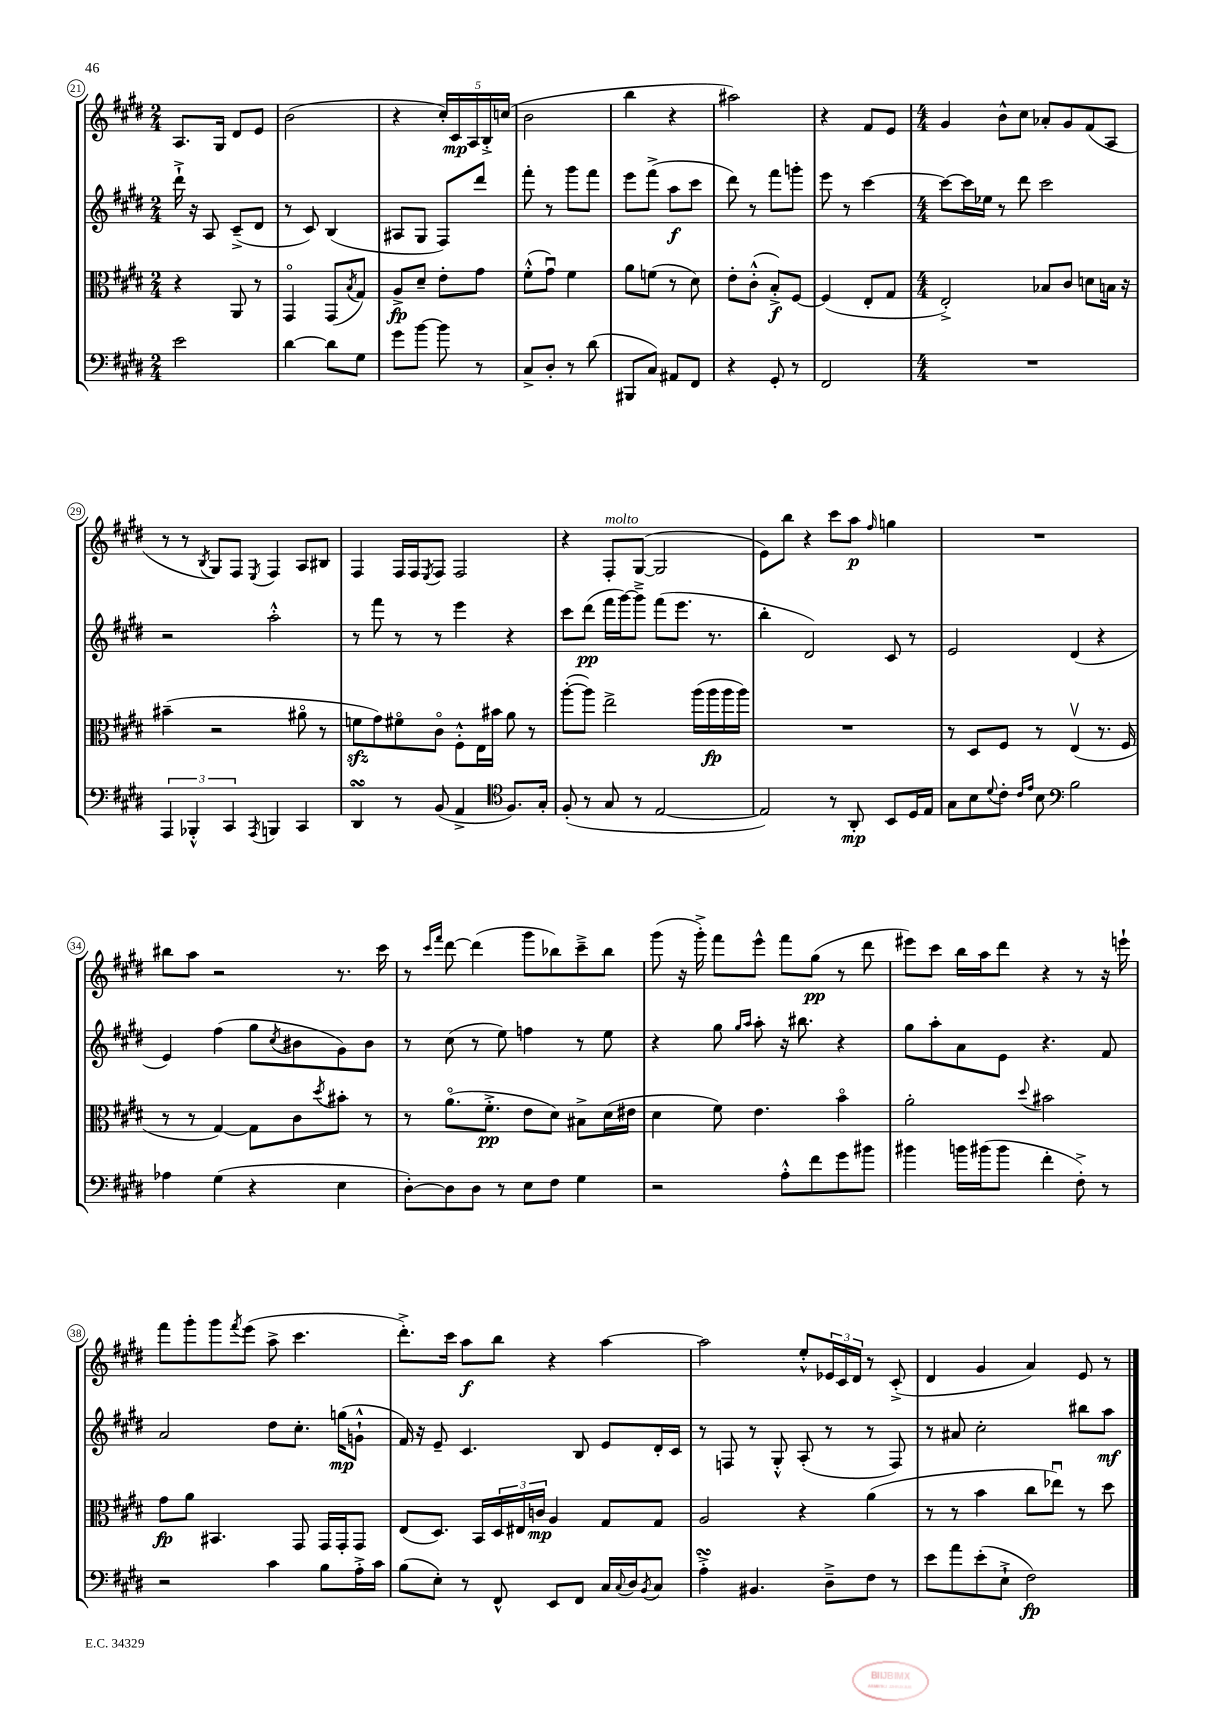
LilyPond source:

<<
\new StaffGroup <<
\new Staff = "s0" {
    \clef treble \key e \major \numericTimeSignature \time 2/4
    a8. gis16 dis'8 e'8 |
    b'2( |
    r4 \tuplet 5/4 { cis''16-.) cis'16\mp a16 b16-.-> c''16( } |
    b'2 |
    b''4 r4 |
    ais''2) |
    r4 fis'8 e'8 |
    \numericTimeSignature \time 4/4 gis'4 b'8-^ cis''8 aes'8-. gis'8 fis'8( a8 |
    r8 r8 \acciaccatura { b8 } gis8) fis8 \acciaccatura { e8 } fis4 a8 bis8 |
    fis4 fis16 fis16 \acciaccatura { e8 } fis8 fis2 |
    r4 fis8-.^\markup { \italic "molto" } gis8~( gis2 |
    e'8) b''8 r4 cis'''8 a''8\p \grace { fis''16 } g''4 |
    R1 |
    bis''8 a''8 r2 r8. cis'''16 |
    r8 \grace { cis'''16 fis'''16 } dis'''8~ dis'''4( gis'''8 bes''8) cis'''8---> bes''8 |
    gis'''8( r16 gis'''16-.->) fis'''8 e'''8-^ fis'''8 gis''8\pp( r8 dis'''8 |
    eis'''8) cis'''8 b''16 a''16 dis'''8 r4 r8 r16 e'''16-! |
    fis'''8 gis'''8-. gis'''8 \acciaccatura { fis'''8 } e'''8( a''8-> cis'''4. |
    dis'''8.-.->) cis'''16 a''8\f b''8 r4 a''4~ |
    a''2 e''8-.-^ \tuplet 3/2 { ees'16 cis'16 dis'16 } r8 cis'8-.->( |
    dis'4 gis'4 a'4) e'8 r8 \bar "|." |
}
\new Staff = "s1" {
    \clef treble \key e \major \numericTimeSignature \time 2/4
    dis'''16-!-> r16 a8 cis'8--->( dis'8 |
    r8 cis'8) b4( |
    ais8 gis8 fis8) dis'''8 |
    fis'''8-. r8 gis'''8 fis'''8 |
    e'''8 fis'''8->( a''8\f cis'''8 |
    dis'''8) r8 fis'''8 g'''8-. |
    e'''8 r8 cis'''4~ |
    \numericTimeSignature \time 4/4 cis'''8~ cis'''16 ees''16 r8 dis'''8 cis'''2 |
    r2 a''2-.-^ |
    r8 fis'''8 r8 r8 e'''4 r4 |
    cis'''8 dis'''8\pp( fis'''16 gis'''16~) gis'''8---> fis'''8( e'''8. r8. |
    b''4-. dis'2) cis'8 r8 |
    e'2 dis'4( r4 |
    e'4) fis''4( gis''8 \acciaccatura { cis''8 } bis'8 gis'8) bis'8 |
    r8 cis''8( r8 e''8) f''4 r8 e''8 |
    r4 gis''8 \grace { gis''16 a''16 } a''8-. r16 bis''8. r4 |
    gis''8 a''8-. a'8 e'8 r4. fis'8 |
    a'2 dis''8 cis''8.-. g''16\mp( g'8-!-^ |
    fis'16) r16 e'8-- cis'4. b8 e'8 dis'16-. cis'16 |
    r8 f8 r8 gis8-.-^ a8-.( r8 r8 f8) |
    r8 ais'8 cis''2-. bis''8 a''8\mf \bar "|." |
}
\new Staff = "s2" {
    \clef alto \key e \major \numericTimeSignature \time 2/4
    r4 a,8 r8 |
    gis,4\flageolet gis,8( \acciaccatura { b8 } gis8) |
    a8->\fp dis'8-- e'8-. gis'8 |
    fis'8-.-^( gis'8\downbow) fis'4 |
    a'8 f'8( r8 dis'8) |
    e'8-. cis'8-.-^( b8-.->\f) fis8~ |
    fis4( e8-. gis8 |
    \numericTimeSignature \time 4/4 e2-.->) bes8 cis'8 d'8 b16 r16 |
    bis'4--( r2 ais'8\flageolet r8 |
    f'8\sfz gis'8) fis'8\flageolet cis'8\flageolet fis8-.-^ e16 bis'16 a'8 r8 |
    a''8~-.( a''8) e''2-> a''16( a''16\fp a''16 a''16) |
    R1 |
    r8 dis8 fis8 r8 e4\upbow( r8. fis16 |
    r8 r8 gis4~) gis8 cis'8 \acciaccatura { dis''8 } bis'8-. r8 |
    r8 a'8.\flageolet( fis'8.-.->\pp e'8 dis'8) bis8-> dis'16( eis'16 |
    dis'4 fis'8) e'4. b'4\flageolet |
    a'2-. \appoggiatura { dis''8 } bis'2 |
    gis'8\fp a'8 bis,4. gis,8 gis,16 gis,16-. gis,8 |
    e8( dis8.) b,16 \tuplet 3/2 { dis16 eis16 c'16\mp } a4 gis8 gis8 |
    a2 r4 a'4( |
    r8 r8 b'4 cis''8 ees''8\downbow) r8 dis''8 \bar "|." |
}
\new Staff = "s3" {
    \clef bass \key e \major \numericTimeSignature \time 2/4
    e'2 |
    dis'4~ dis'8 gis8 |
    gis'8 b'8~ b'8 r8 |
    cis8-> dis8-. r8 dis'8( |
    bis,,8 cis8) ais,8 fis,8 |
    r4 gis,8-. r8 |
    fis,2 |
    \numericTimeSignature \time 4/4 R1 |
    \tuplet 3/2 { a,,4 bes,,4-.-^ cis,4 } \acciaccatura { a,,8 } b,,4 cis,4 |
    dis,4\turn r8 b,8( a,4-> \clef tenor fis8.) gis16-. |
    fis8-.( r8 gis8 r8 e2~ |
    e2) r8 a,8-.\mp b,8 dis16 e16 |
    gis8 b8 \appoggiatura { dis'8 } cis'8-. \grace { cis'16 e'16 } b8 \clef bass b2 |
    aes4 gis4( r4 e4 |
    dis8~-.) dis8 dis8 r8 e8 fis8 gis4 |
    r2 a8-.-^ fis'8 gis'8 bis'8 |
    bis'4 b'16 bis'16( bis'8 fis'4-. fis8-.->) r8 |
    r2 cis'4 b8 a16-.-> cis'16 |
    b8( e8-.) r8 fis,8-^ e,8 fis,8 cis16 \appoggiatura { cis8 } dis16 \acciaccatura { b,8 } cis8 |
    a4-.->\turn bis,4. dis8---> fis8 r8 |
    e'8 a'8 e'8-.( e8-!-> fis2\fp) \bar "|." |
}
>>
>>
\layout { \context { \Score currentBarNumber = #21 \override BarNumber.stencil = #(make-stencil-circler 0.1 0.3 ly:text-interface::print) } }
